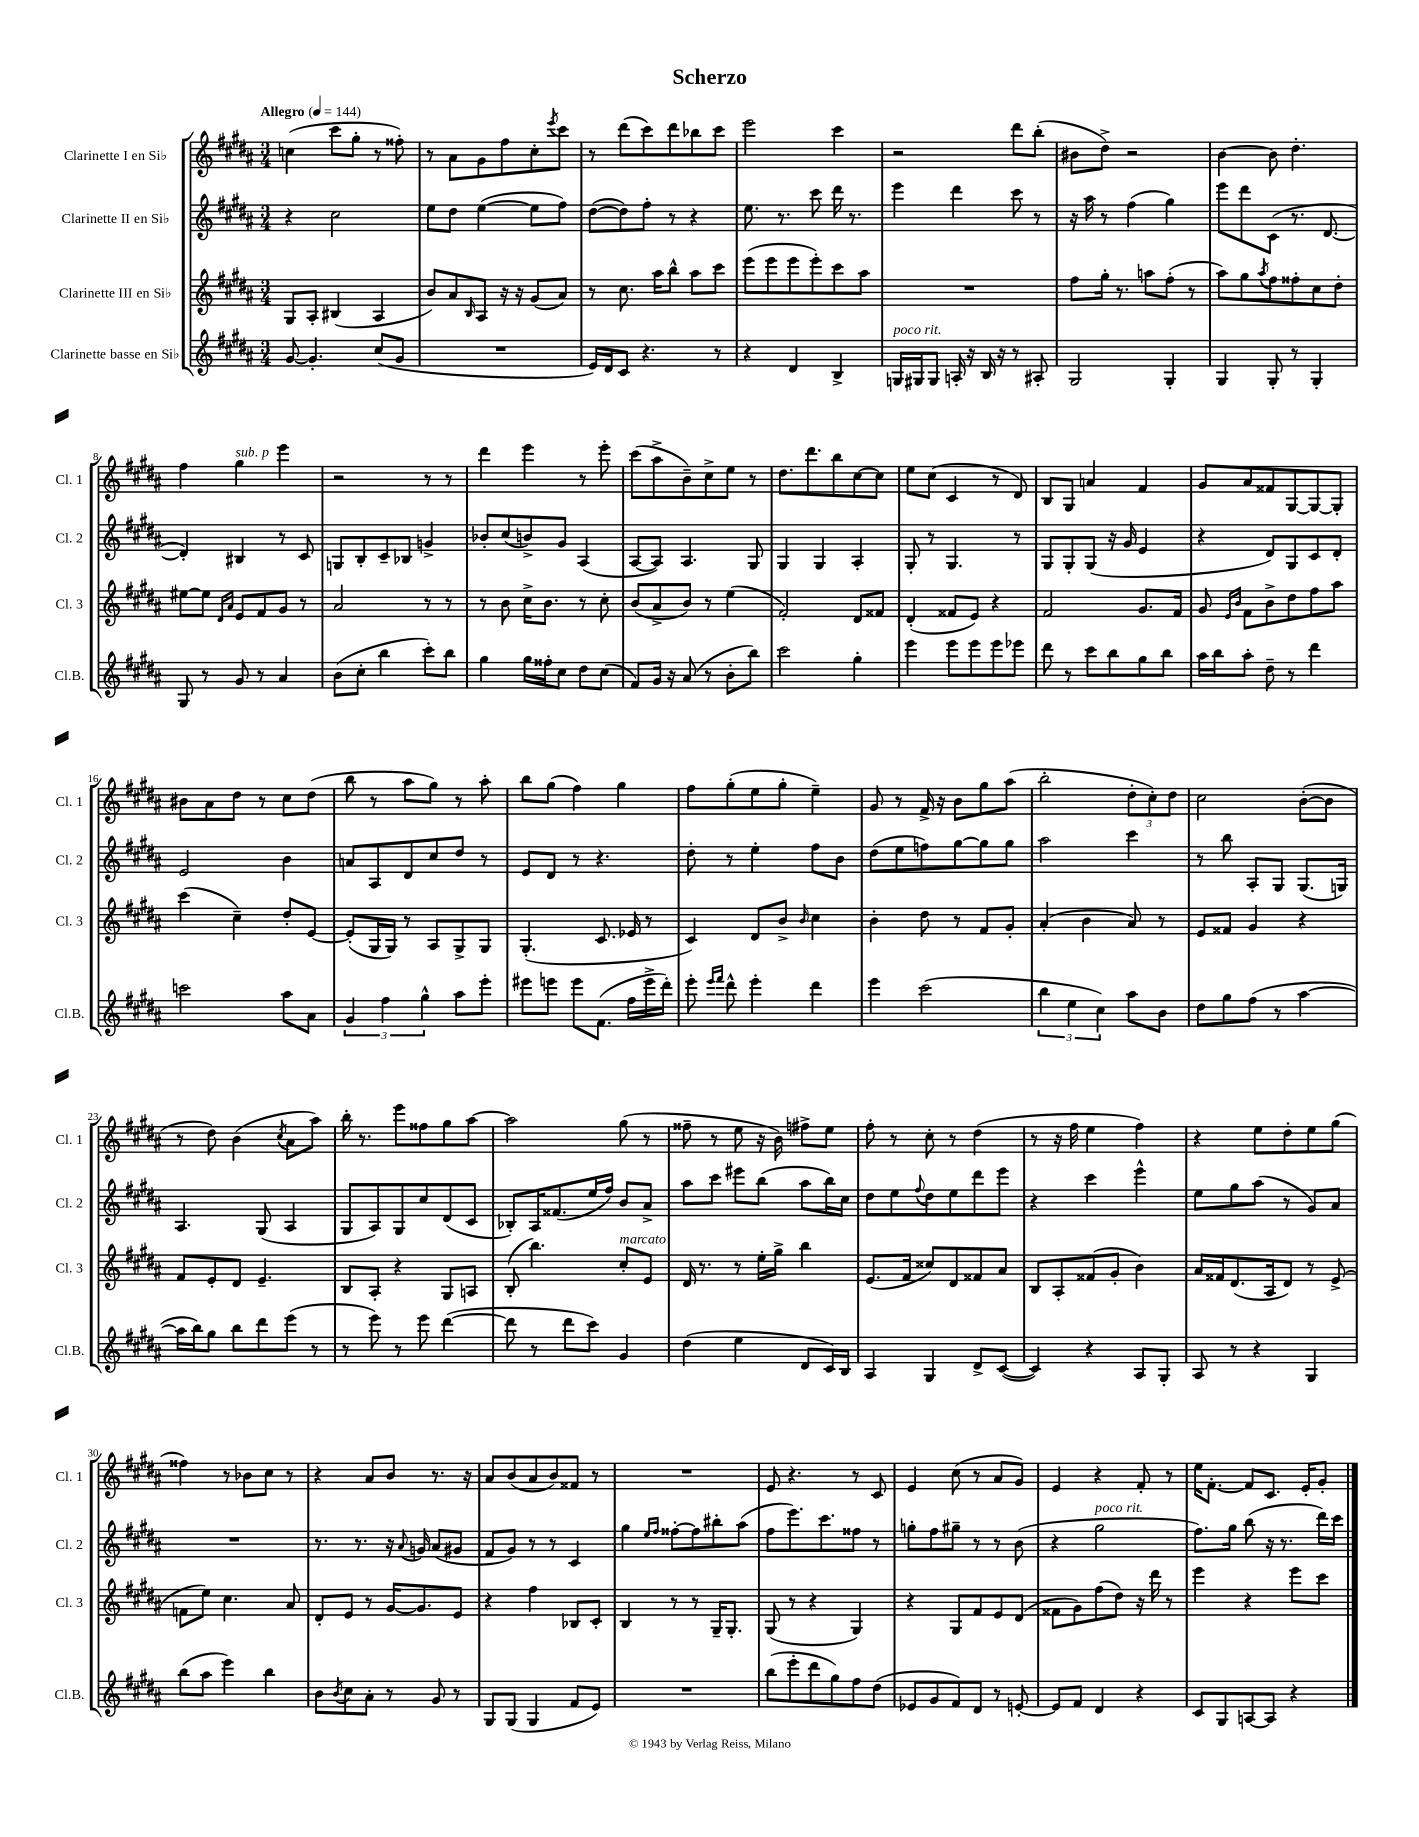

**kern	**kern	**kern	**kern
*part4	*part3	*part2	*part1
*staff4	*staff3	*staff2	*staff1
*I"Clarinette basse en Si♭	*I"Clarinette III en Si♭	*I"Clarinette II en Si♭	*I"Clarinette I en Si♭
*I'Cl.B.	*I'Cl. 3	*I'Cl. 2	*I'Cl. 1
*clefG2	*clefG2	*clefG2	*clefG2
*k[f#c#g#d#a#]	*k[f#c#g#d#a#]	*k[f#c#g#d#a#]	*k[f#c#g#d#a#]
*M3/4	*M3/4	*M3/4	*M3/4
*MM144	*MM144	*MM144	*MM144
=1	=1	=1	=1
!	!	!	!LO:TX:a:B:t=Allegro
[8g#/	8G#/L	4r	(4ccn\
4.g#'/]	8A#'/J	.	.
.	(4B#X/	2cc#\	8ccc#\L
.	.	.	8gg#'\J
(8cc#/L	4A#/	.	8r
8g#/J	.	.	8ff##X'\)
=2	=2	=2	=2
2.r	8b/L)	8ee\L	8r
.	8a#/	8dd#\J	8a#\L
.	16qqB/	.	.
.	8A#/J	([4ee\	8g#\
.	16r	.	8ff#\
.	16r	.	.
.	(8g#/L	8ee\L]	8cc#'\
.	.	.	8qeee/
.	8a#/J)	8ff#\J)	8ccc#\J
=3	=3	=3	=3
16e/LL)	8r	([8dd#\L	8r
16d#/J	.	.	.
8c#/J	8.cc#\	8dd#\])	(8ddd#\L
4.r	.	8ff#'\J	8ccc#\)
.	16aa#\KL	.	.
.	8bb^^\J	8r	8ddd#\
.	8aa#\L	4r	8bb-X\
8r	8ccc#\J	.	8ccc#\J
=4	=4	=4	=4
4r	(8eee\L	8.ee\	2eee\
.	8eee\	.	.
.	.	8.r	.
4d#/	8eee\	.	.
.	8eee'\)	8ccc#\	.
4B^/	8ccc#\	16ddd#\	4ccc#\
.	.	8.r	.
.	8aa#\J	.	.
=5	=5	=5	=5
!LO:TX:a:i:t=poco rit.	!	!	!
16Gn/LL	2.r	4eee\	2r
16G#X/J	.	.	.
8G#/J	.	.	.
16An'/	.	4ddd#\	.
16r	.	.	.
16B/	.	.	.
16r	.	.	.
8r	.	8ccc#\	8ddd#\L
8A#X'/	.	8r	(8bb'\J
=6	=6	=6	=6
2G#/	8ff#\L	16r	8b#X\L
.	.	16aa#\	.
.	16gg#'\Jk	8r	8dd#^\J)
.	8.r	.	.
.	.	(4ff#\	2r
.	8aan\L	.	.
4G#'/	(8ff#'\J	4gg#\)	.
.	8r	.	.
=7	=7	=7	=7
4G#/	8aa#\L)	8eee\L	[4b\
.	8gg#\	8ddd#\	.
.	8qaa#/	.	.
8G#'/	8ff#\	(8c#\J	8b\]
8r	8ff##X'\	8.r	4.dd#'\
4G#'/	8cc#\	.	.
.	.	[8.d#/	.
.	8dd#'\J	.	.
!!LO:LB:g=z
=8	=8	=8	=8
8G#/	[8ee#X\L	4d#'/])	4ff#\
8r	8ee#\J]	.	.
.	16qqd#/LL	.	.
.	16qqa#/JJ	.	.
!	!	!	!LO:TX:a:i:t=sub. p
8g#/	8e/L	4B#X/	4gg#\
8r	8f#/	.	.
4a#/	8g#/J	8r	4eee\
.	8r	8c#/	.
=9	=9	=9	=9
(8b\L	2a#/	8Gn/L	2r
8cc#'\J	.	8B'/	.
4bb\	.	8c#~/	.
.	.	8B-X/J	.
8ccc#'\L)	8r	4gn^/	8r
8bb\J	8r	.	8r
=10	=10	=10	=10
4gg#\	8r	8b-X'/L	4ddd#\
.	8b\	(8cc#/	.
16gg#\LL	16cc#^\KL	8bn^/)	4eee\
16ff##X'\J	8.b\J	.	.
8cc#\J	.	8g#/J	.
8dd#\L	8r	(4A#/	8r
(8cc#\J	8cc#'\	.	8eee'\
=11	=11	=11	=11
8f#/L)	(8b/L	[8A#/L	(8ccc#\L
16g#/Jk	8a#^/	8A#/J])	8aa#^\
16r	.	.	.
(8a#/	8b/J)	4.A#/	8b~\)
8r	8r	.	8cc#^\
8b'\L	(4ee\	.	8ee\J
8bb\J)	.	8G#/	8r
=12	=12	=12	=12
2ccc#\	2f#'/)	4G#/	8.dd#\L
.	.	.	8.ddd#\
.	.	4G#/	.
.	.	.	8bb\
4gg#'\	8d#/L	4A#'/	[8cc#\
.	8f##X/J	.	8cc#\J]
=13	=13	=13	=13
4eee\	(4d#'/	8G#'/	8ee\L
.	.	8r	(8cc#\J
8eee\L	8f##X/L	4.G#/	4c#/
8eee\	8e/J)	.	.
8eee\	4r	.	8r
8eee-X\J	.	8r	8d#/)
=14	=14	=14	=14
8ddd#\	2f#/	8G#/L	8B/L
8r	.	8G#'/	8G#/J
8ccc#\L	.	(8G#/J	4an/
8bb\	.	16r	.
.	.	16g#/	.
8gg#\	8.g#/L	4e/	4f#/
8bb\J	.	.	.
.	16f#/Jk	.	.
=15	=15	=15	=15
16aa#\LL	8g#/	4r	8g#/L
16bb\J	.	.	.
.	16qqe/LL	.	.
.	16qqb/JJ	.	.
8aa#'\J	8f#\L	.	8a#/
8dd#~\	8b^\	8d#/L)	8f##X/
8r	8dd#\	8G#/	[8G#/
4ddd#\	8ff#\	8c#/	8G#/_
.	8aa#\J	8d#'/J	8G#'/J]
!!LO:LB:g=z
=16	=16	=16	=16
2cccn\	(4ccc#\	2e/	8b#X\L
.	.	.	8a#\
.	4cc#~\)	.	8dd#\J
.	.	.	8r
8aa#\L	8dd#'/L	4b\	8cc#\L
8a#\J	[8e/J	.	(8dd#\J
=17	=17	=17	=17
6g#/	(8e'/L]	8an/L	8bb\
.	16G#/L	8A#/	8r
6ff#\	.	.	.
.	16G#/JJ)	.	.
.	8r	8d#/	8aa#\L
6gg#^^\	.	.	.
.	8A#/L	8cc#/	8gg#\J)
8aa#\L	8G#^/	8dd#/J	8r
8eee'\J	8G#/J	8r	8aa#'\
=18	=18	=18	=18
8eee#X\L	(4.G#'/	8e/L	8bb\L
8eeen\J	.	8d#/J	(8gg#\J
8eee\L	.	8r	4ff#\)
(8.f#\J	8.c#/	4.r	.
.	.	.	4gg#\
16ff#\LL	16e-X/	.	.
16eee^\	8r	.	.
16ddd#'\JJ)	.	.	.
=19	=19	=19	=19
8eee'\	4c#/)	8dd#'\	8ff#\L
16qqeee/LL	.	.	.
16qqfff#/JJ	.	.	.
8ddd#^^\	.	8r	(8gg#'\
4eee'\	8d#/L	4ee'\	8ee\
.	8b^/J	.	8gg#'\J
.	16qqb/	.	.
4ddd#\	4cc#\	8ff#\L	4ee~\)
.	.	8b\J	.
=20	=20	=20	=20
4eee\	4b'\	(8dd#\L	8g#/
.	.	8ee\	8r
(2ccc#\	8dd#\	8ffn\)	16f#^/
.	.	.	16r
.	8r	[8gg#\	8b\L
.	8f#/L	8gg#\]	8gg#\
.	8g#'/J	8gg#\J	(8aa#\J
=21	=21	=21	=21
6bb\	(4a#'/	2aa#\	2bb'\
6ee\	.	.	.
.	4b\	.	.
6cc#\)	.	.	.
8aa#\L	8a#/)	4ccc#\	12dd#'\L
.	.	.	12cc#'\)
8b\J	8r	.	.
.	.	.	12dd#\J
=22	=22	=22	=22
8dd#\L	8e/L	8r	2cc#\
8gg#\	8f##X/J	8bb\	.
(8ff#\J	4g#/	8A#'/L	.
8r	.	8G#/J	.
[4aa#\	4r	(8.G#/L	([8b'\L
.	.	.	8b\J]
.	.	16Gn/Jk)	.
!!LO:LB:g=z
=23	=23	=23	=23
16aa#\LL]	8f#/L	4.A#/	8r
16bb\J)	.	.	.
8gg#\J	8e'/	.	8dd#\)
8bb\L	8d#/J	.	(4b\
8ddd#\	4.e~/	(8G#/	.
.	.	.	8qcc#/
(8eee\J	.	4A#/	8a#\L
8r	.	.	8aa#\J)
=24	=24	=24	=24
8r	8B/L	8G#/L	16bb'\
.	.	.	8.r
8eee\)	8A#'/J	8A#/)	.
8r	4r	8G#/	8eee\L
8eee\	.	8cc#/	8ff##X\
([4ddd#\	8G#/L	(8d#/	8gg#\
.	8An/J	8c#/J	[8aa#\J
=25	=25	=25	=25
8ddd#\]	(8B'/	8B-X'/L)	2aa#\]
8r	4.bb\)	16A#/K	.
.	.	(8.f##X/	.
8ddd#\L	.	.	.
8ccc#\J)	.	16ee/L	.
.	.	16ff#/JJ)	.
!	!LO:TX:a:i:t=marcato	!	!
4g#/	8cc#'/L	8b/L	(8gg#\
.	8e/J	8a#^/J	8r
=26	=26	=26	=26
(4dd#\	16d#/	8aa#\L	8ff##X~\
.	8.r	.	.
.	.	8ccc#\J	8r
4ee\	8r	8eee#X\L	8ee\
.	16ee'\LL	(8bb\J	16r
.	16gg#^\JJ	.	16b\)
8d#/L	4bb\	8aa#\L	8ff#X^\L
16c#/L)	.	16bb\L)	8ee\J
16B/JJ	.	16cc#\JJ	.
=27	=27	=27	=27
4A#/	(8.e/L	8dd#\L	8ff#'\
.	.	8ee\	8r
.	16f#/Jk	.	.
.	.	8qqff#/	.
4G#/	8cc##X/L)	8dd#\	8cc#'\
.	8d#/	8ee\	8r
8d#^/L	8f##X/	8ddd#\	(4dd#\
([8c#/J	8a#/J	8eee\J	.
=28	=28	=28	=28
4c#/])	8B/L	4r	8r
.	8A#'/	.	16r
.	.	.	16ff#\
4r	(8f##X/	4ccc#\	4ee\
.	8g#'/J	.	.
8A#/L	4b\)	4eee^^\	4ff#\)
8G#'/J	.	.	.
=29	=29	=29	=29
8A#/	16a#/LL	8ee\L	4r
.	16f##X/J	.	.
8r	(8.d#/	8gg#\	.
4r	.	(8aa#\J	8ee\L
.	16A#/k	.	.
.	8d#/J)	8r	8dd#'\
4G#/	8r	8g#/L)	8ee\
.	(8e^/	8a#/J	(8gg#\J
!!LO:LB:g=z
=30	=30	=30	=30
(8bb\L	8fn\L	2.r	4ff##X\)
8aa#\J	8ee\J)	.	.
4eee\)	4.cc#\	.	8r
.	.	.	8b-X\L
4bb\	.	.	8cc#\J
.	8a#/	.	8r
=31	=31	=31	=31
8b\L	8d#'/L	8.r	4r
8qb/	.	.	.
8cc#\	8e/J	.	.
.	.	8.r	.
8a#'\J	8r	.	8a#/L
8r	[16g#/KL	16r	8b/J
.	.	8qqa#/	.
.	8.g#/]	16gn/	.
8g#/	.	(8a#/L	8.r
8r	8e/J	8g#X/J	.
.	.	.	16r
=32	=32	=32	=32
8G#/L	4r	8f#/L	8a#/L
(8G#/J	.	8g#/J)	(8b/
4G#/	4ff#\	8r	8a#/
.	.	8r	8b/)
8f#/L	8B-X/L	4c#/	8f##X/J
8e/J)	8c#'/J	.	8r
=33	=33	=33	=33
2.r	4B/	4gg#\	2.r
.	.	16qqee/LL	.
.	.	16qqff#/JJ	.
.	8r	[8ff##X'\L	.
.	8r	8ff##\]	.
.	16G#~/KL	8bb#X'\	.
.	8.G#'/J	.	.
.	.	(8aa#\J	.
=34	=34	=34	=34
(8bb\L	(8G#/	8ff#\L	8e/
8eee'\	8r	8.eee\)	4.r
8ddd#\	4r	.	.
.	.	8.ccc#\	.
8gg#\)	.	.	.
8ff#\	4G#/)	8ff##X\J	8r
(8dd#\J	.	8r	8c#/
=35	=35	=35	=35
8e-X/L	4r	8ggn'\L	4e/
8g#/	.	8ff#\	.
8f#/)	8G#/L	8gg#X~\J	(8cc#\
8d#/J	8f#/	8r	8r
8r	8e/	8r	8a#/L
[8en'/	(8d#/J	(8b\	8g#/J)
=36	=36	=36	=36
8e/L]	8f##X\L	4r	4e/
8f#/J	8g#\)	.	.
!	!	!LO:TX:a:i:t=poco rit.	!
4d#/	(8ff#\	2gg#\	4r
.	8dd#\J)	.	.
4r	16r	.	8f#'/
.	16ddd#\	.	.
.	8r	.	8r
=37	=37	=37	=37
8c#/L	4eee\	8.ff#\L)	16ee\KL
.	.	.	[8.f#'\J
8G#/	.	.	.
.	.	16gg#\Jk	.
[8An/	4r	(8bb\	8f#/L]
8A/J]	.	16r	8.c#/J
.	.	8.r	.
4r	8eee\L	.	.
.	.	.	16e'/KL
.	8ccc#\J	16ddd#\LL)	8g#'/J
.	.	16ccc#\JJ	.
==	==	==	==
*-	*-	*-	*-
